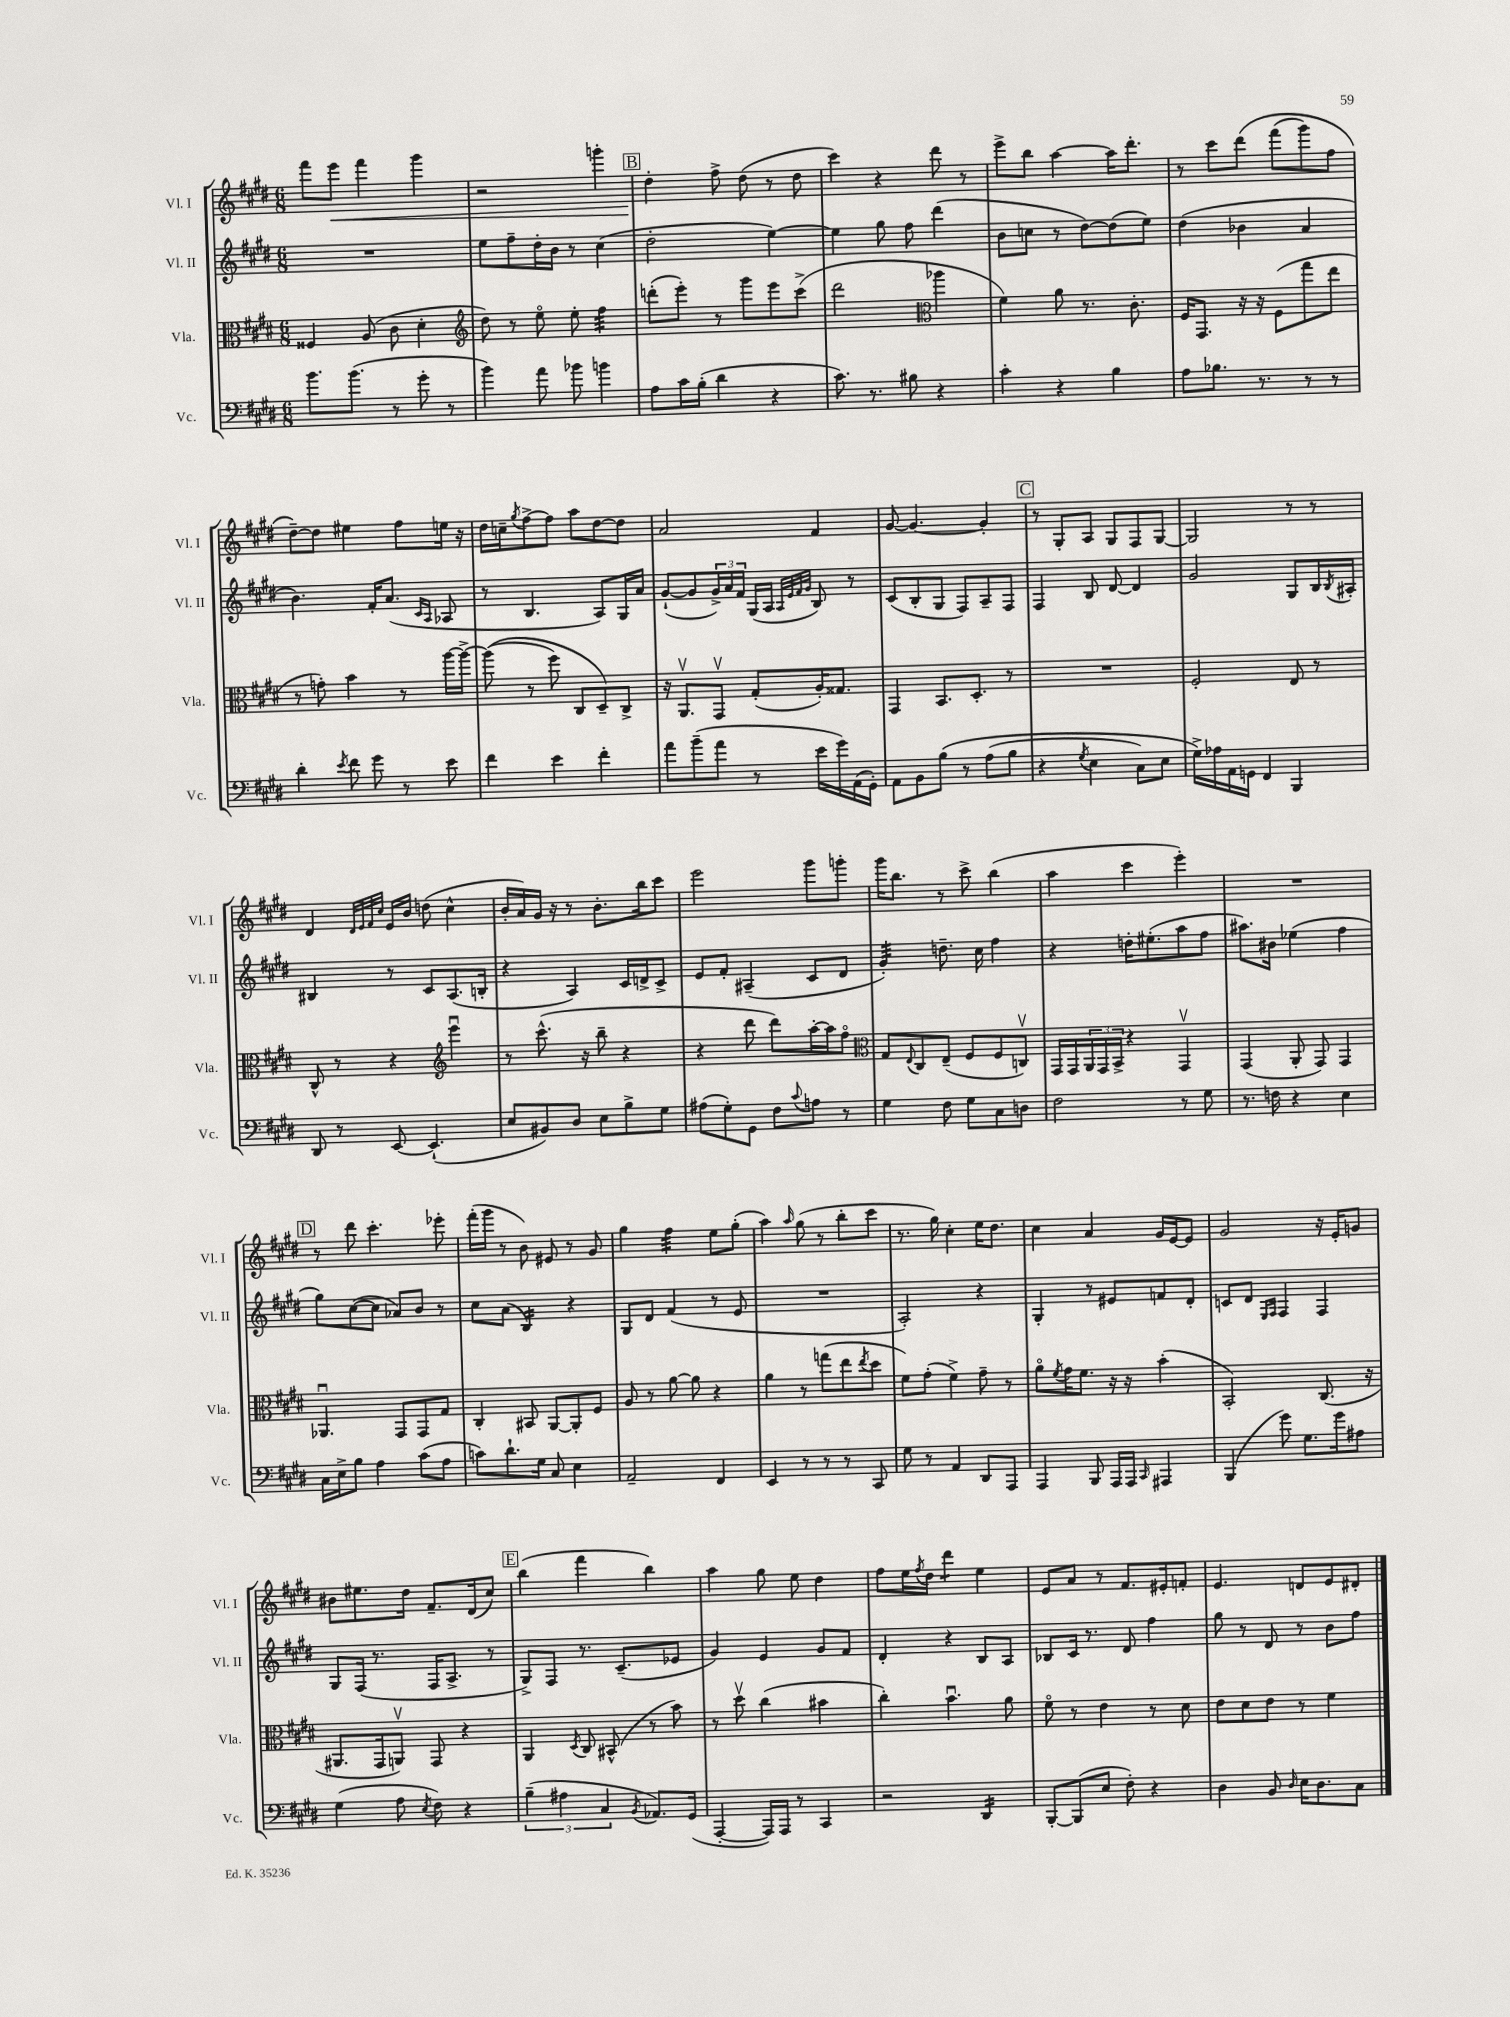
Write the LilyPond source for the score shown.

<<
\new StaffGroup <<
\new Staff = "s0" \with { instrumentName = "Vl. I" shortInstrumentName = "Vl. I" } {
    \clef treble \key e \major \numericTimeSignature \time 6/8
    fis'''8 e'''8\< fis'''4 gis'''4 |
    r2 g'''4-. |
    \mark \markup { \box "B" } dis''4-.\! fis''8-> dis''8( r8 dis''8 |
    cis'''4) r4 dis'''8 r8 |
    e'''8-> b''8 a''4~ a''16 dis'''8.-. |
    r8 cis'''8 dis'''8\( fis'''8( gis'''8) fis''8 |
    dis''8~--\) dis''8 eis''4 fis''8 e''16 r16 |
    dis''16 c''16-- \acciaccatura { gis''8 } fis''8~-> fis''8 a''8 dis''8~ dis''8 |
    a'2 fis'4 |
    gis'8~ gis'4.~ gis'4-. |
    \mark \markup { \box "C" } r8 gis8-. a8 gis8 fis8 gis8~ |
    gis2 r8 r8 |
    dis'4 \grace { dis'32 e'32 fis'32 cis''32 } e'16 b'16 d''8( cis''4-^ |
    b'16-. a'16) gis'16 r16 r8 b'8.-. b''16 cis'''8 |
    e'''2 gis'''8 g'''8-. |
    gis'''16 b''8. r8 cis'''8-> b''4( |
    a''4 cis'''4 e'''4-.) |
    R2. |
    \mark \markup { \box "D" } r8 dis'''8 cis'''4.-. ees'''8-. |
    fis'''16-.( gis'''16 r8 b'8) eis'8 r8 gis'8 |
    gis''4 fis''4:32 e''8 gis''8-.( |
    a''4) \grace { a''16 } gis''8( r8 b''8-. cis'''8 |
    r8. gis''16) cis''4-. e''16 dis''8. |
    cis''4 a'4 gis'16 e'16~ e'8 |
    gis'2 r16 e'16-. g'8 |
    bis'8 eis''8. dis''16 fis'8.-- dis'16( cis''8) |
    \mark \markup { \box "E" } b''4( fis'''4 b''4) |
    a''4 gis''8 e''8 dis''4 |
    fis''8 e''16 \acciaccatura { fis''8 } dis''16 dis'''4:8 e''4 |
    e'8 a'8 r8 fis'8. eis'16-. f'8-. |
    e'4. d'8 e'8 dis'8-. \bar "|." |
}
\new Staff = "s1" \with { instrumentName = "Vl. II" shortInstrumentName = "Vl. II" } {
    \clef treble \key e \major \numericTimeSignature \time 6/8
    R2. |
    e''8 fis''8-- dis''16-. b'16 r8 cis''4( |
    \mark \markup { \box "B" } dis''2-. e''4~) |
    e''4 gis''8 fis''8 dis'''4( |
    b'8 c''8 r8 dis''8~) dis''8( e''8) |
    dis''4( bes'4 a'4 |
    b'4.) fis'16-. a'8.( \grace { cis'16 a16 } aes8 |
    r8 b4. a8) gis16 a'16 |
    gis'8~-!( gis'8 \tuplet 3/2 { gis'16->) a'16 fis'16 } gis16( a16 \grace { a32 e'32 fis'32 gis'32 } b8) r8 |
    cis'8( b8-. gis8 fis8) a8-- fis8 |
    \mark \markup { \box "C" } fis4 b8 dis'8~ dis'4 |
    gis'2 gis8 b16 \acciaccatura { b8 } ais16-. |
    bis4 r8 cis'8 a8.( b16-. |
    r4 a4) cis'16 d'16-> cis'8-> |
    e'8 fis'8-. ais4--( cis'8 dis'8 |
    gis'4:32-.) d''8.-- cis''16 fis''4 |
    r4 d''16-. eis''8.-.( a''8 fis''8 |
    ais''8.) bis'16 ees''4( fis''4 |
    \mark \markup { \box "D" } gis''8) cis''8~( cis''8 aes'8) b'8 r8 |
    cis''8 a'8( b4:16) r4 |
    gis8 dis'8 fis'4( r8 e'8 |
    R2. |
    a2-.) r4 |
    gis4-. r8 eis'8 f'8 dis'8-. |
    c'8 dis'8 \grace { e16 fis16 } fis4 fis4 |
    gis8 fis16( r8. fis16 a8.-> r8 |
    \mark \markup { \box "E" } gis8->) fis8 r8. cis'8.--( ees'8 |
    gis'4) e'4 gis'8 fis'8 |
    dis'4-. r4 b8 a8 |
    bes8 cis'16 r8. dis'8 fis''4 |
    gis''8 r8 dis'8 r8 b'8 fis''8 \bar "|." |
}
\new Staff = "s2" \with { instrumentName = "Vla." shortInstrumentName = "Vla." } {
    \clef alto \key e \major \numericTimeSignature \time 6/8
    fisis4 a8( cis'8 dis'4-. |
    \clef treble dis''8) r8 e''8\flageolet e''8-. fis''4:32 |
    \mark \markup { \box "B" } d'''8-.( e'''8-.) r8 gis'''8 e'''8 cis'''8->( |
    dis'''2 \clef alto aes''4 |
    fis'4) a'8 r8. cis'8.-. |
    fis16 gis,8. r16 r16 fis8( gis''8 e''8 |
    r8 g'8-.) b'4 r8 a''16~ a''16~-> |
    a''8(\( r8 fis''8) cis8 dis8--\) cis8-> |
    r16 a,8.\upbow gis,8\upbow gis8-.( a16-.) gisis8. |
    gis,4 b,8. dis8.-. r8 |
    \mark \markup { \box "C" } R2. |
    fis2-. e8 r8 |
    cis8-^ r8 r4 \clef treble e'''4\downbow |
    r8 cis'''8.-^( r16 b''8-- r4 |
    r4 dis'''8 dis'''8) a''16~-. a''16 fis''8\flageolet |
    \clef alto gis8 \appoggiatura { e8 } cis8 e8--( fis8 fis8 c8\upbow) |
    gis,16 gis,16 \tuplet 3/2 { a,16 gis,16 b,16-> } r4 gis,4\upbow |
    gis,4( a,8-. gis,8) gis,4 |
    \mark \markup { \box "D" } aes,4.\downbow gis,8 gis,8 gis8 |
    cis4-. bis,8 a,8~ a,8-. fis8 |
    a8 r8 a'8~ a'8 r4 |
    a'4 r8 g''8( e''8 \acciaccatura { e''8 } dis''8 |
    fis'8) gis'8-.( fis'4->) gis'8-- r8 |
    a'8\flageolet \acciaccatura { fis'8 } gis'16 fis'8. r16 r16 b'4-.( |
    b,2-.) cis8.( r16 |
    ais,8. gis,16 a,8\upbow) gis,8 r4 |
    \mark \markup { \box "E" } a,4 \acciaccatura { dis8 } cis8 bis,8-^( r8 b'8) |
    r8 dis''8\upbow cis''4( bis'4 |
    cis''4-.) b'4.\downbow a'8 |
    fis'8\flageolet r8 e'4 r8 dis'8 |
    e'8 dis'8 e'8 r8 fis'4 \bar "|." |
}
\new Staff = "s3" \with { instrumentName = "Vc." shortInstrumentName = "Vc." } {
    \clef bass \key e \major \numericTimeSignature \time 6/8
    b'8. b'8.( r8 gis'8-. r8 |
    b'4) a'8 bes'8 b'4 |
    \mark \markup { \box "B" } a8 cis'16 b16-.( dis'4 r4 |
    cis'8.) r8. bis8 r4 |
    cis'4-. r4 b4 |
    a8 bes8. r8. r8 r8 |
    dis'4-. \acciaccatura { e'8 } fis'8 gis'8 r8 e'8 |
    fis'4 e'4 fis'4-. |
    a'8 b'8--( a'8 r8 e'16 gis'16) a,16( gis,16-.) |
    a,8 b,8 b8\( r8 a8( b8 |
    \mark \markup { \box "C" } r4 \acciaccatura { gis8 } e4 cis8) e8 |
    gis16->\) aes16 a,16 g,16 fis,4 b,,4 |
    dis,8 r8 e,8~ e,4.-!( |
    e8 bis,8) dis8 e8 b8-> gis8 |
    ais8( gis8-.) gis,8 fis8 \appoggiatura { cis'8 } a8 r8 |
    gis4 fis8 gis8 cis8 d8 |
    fis2 r8 gis8 |
    r8. f16 r4 e4 |
    \mark \markup { \box "D" } cis16 e16-> b8 a4 cis'8( a8 |
    c'8) dis'8.-! gis16 cis8 e4 |
    a,2-- fis,4 |
    e,4 r8 r8 r8 cis,8 |
    gis8 r8 a,4 dis,8 a,,8 |
    a,,4 b,,8 a,,16 a,,16 \grace { cis,16 } ais,,4 |
    b,,4( gis'8) gis8. gis'16 ais8 |
    gis4( a8 \acciaccatura { e8 } fis8) r4 |
    \mark \markup { \box "E" } \tuplet 3/2 { b4--( ais4 cis4 } \acciaccatura { b,8 } aes,8.) gis,16( |
    a,,4~-. a,,16) a,,16 r8 cis,4 |
    r2 dis,4:16 |
    b,,8~-. b,,8( e8 fis8-.) r4 |
    dis4 b,8 \grace { dis16 } e16 dis8. cis8 \bar "|." |
}
>>
>>
\layout { \context { \Score \remove "Bar_number_engraver" } }
